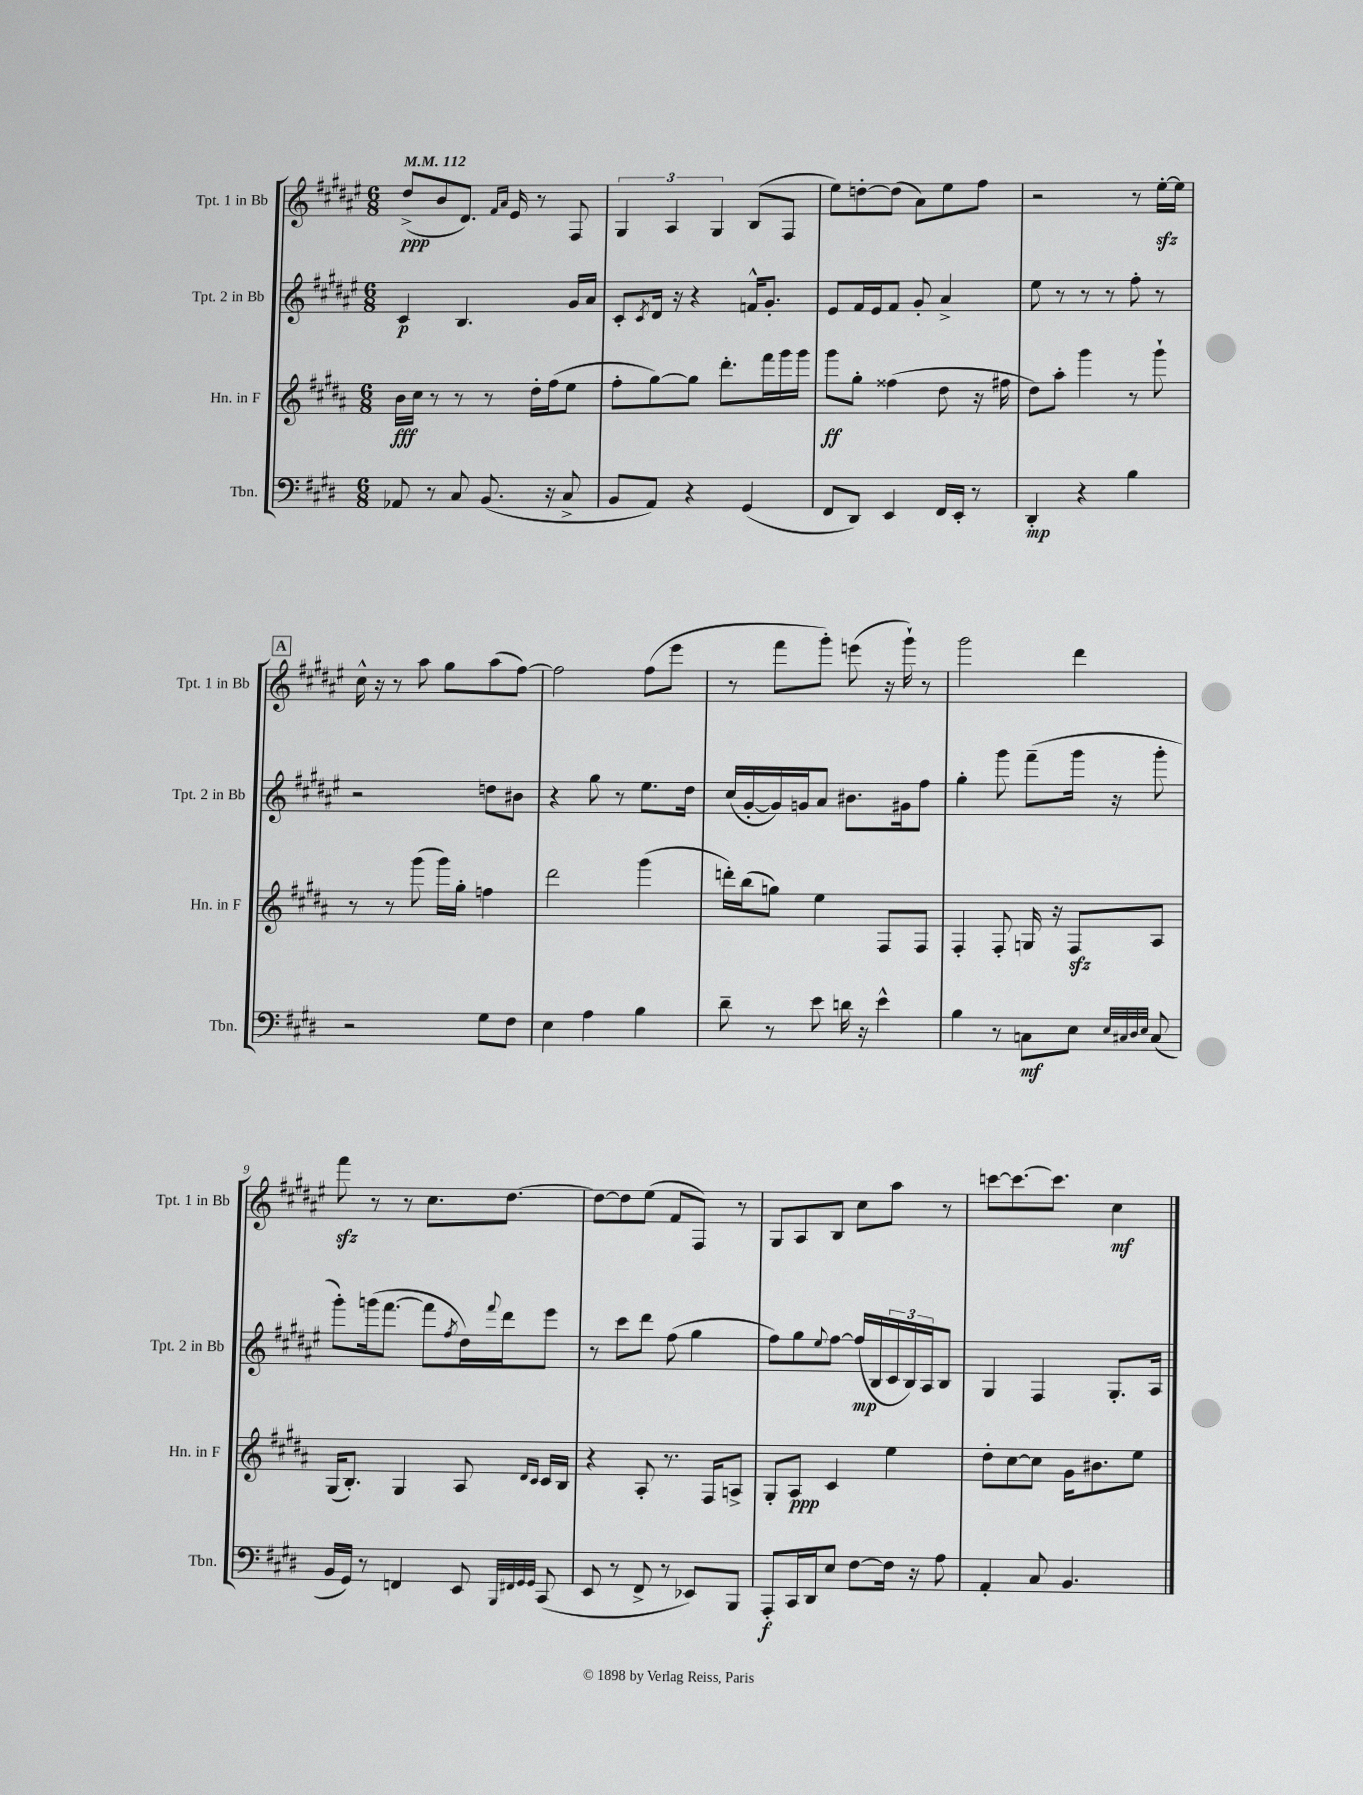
<<
\new StaffGroup <<
\new Staff = "s0" \with { instrumentName = "Tpt. 1 in Bb" shortInstrumentName = "Tpt. 1 in Bb" } {
    \clef treble \key fis \major \numericTimeSignature \time 6/8 \tempo 4 = 112
    dis''8->\ppp( b'8 dis'8.) \grace { fis'16 ais'16 } eis'16 r8 fis8 |
    \tuplet 3/2 { gis4 ais4 gis4 } b8( fis8 |
    eis''8) d''8~-. d''8( ais'8) eis''8 fis''8 |
    r2 r8 eis''16~-.\sfz eis''16 |
    \mark \markup { \box "A" } cis''16-^ r16 r8 ais''8 gis''8 ais''8( fis''8~) |
    fis''2 fis''8( eis'''8 |
    r8 fis'''8 gis'''8-.) e'''8( r16 gis'''16-!) r8 |
    gis'''2 dis'''4 |
    fis'''8\sfz r8 r8 cis''8. dis''8.~ |
    dis''8~ dis''8 eis''8( fis'8 fis8) r8 |
    gis8 ais8 b8 cis''8 ais''8 r8 |
    c'''8~ c'''8.~ c'''8. cis''4\mf \bar "|." |
}
\new Staff = "s1" \with { instrumentName = "Tpt. 2 in Bb" shortInstrumentName = "Tpt. 2 in Bb" } {
    \clef treble \key fis \major \numericTimeSignature \time 6/8
    cis'4\p b4. gis'16 ais'16 |
    cis'8-. \acciaccatura { cis'8 } dis'16 r16 r4 f'16-^ gis'8.-. |
    eis'8 fis'16 eis'16 fis'8 gis'8-. ais'4-> |
    eis''8 r8 r8 r8 fis''8-. r8 |
    \mark \markup { \box "A" } r2 d''8 bis'8 |
    r4 gis''8 r8 eis''8. dis''16 |
    cis''16( gis'16~-. gis'16) g'16 ais'8 bis'8. gis'16 fis''8 |
    gis''4-. gis'''8 fis'''8--( gis'''16 r16 gis'''8-. |
    gis'''8-.) g'''16( fis'''8.~ fis'''8 \acciaccatura { fis''8 } dis''16) \appoggiatura { fis'''8 } dis'''16 eis'''8 |
    r8 cis'''8 dis'''8 fis''8( gis''4 |
    fis''8) gis''8 \appoggiatura { eis''8 } fis''8~ fis''16\mp( b16 \tuplet 3/2 { cis'16 b16) ais16 } b8 |
    gis4 fis4 gis8.-. ais16 \bar "|." |
}
\new Staff = "s2" \with { instrumentName = "Hn. in F" shortInstrumentName = "Hn. in F" } {
    \clef treble \key b \major \numericTimeSignature \time 6/8
    b'16\fff cis''16 r8 r8 r8 dis''16-. fis''16( e''8 |
    fis''8-. gis''8~) gis''8 dis'''8.-. fis'''16 gis'''16 gis'''16 |
    gis'''8\ff gis''8-. fisis''4( dis''8 r16 fis''16 |
    dis''8) ais''8-. gis'''4 r8 gis'''8-! |
    \mark \markup { \box "A" } r8 r8 gis'''8( gis'''16) gis''16-. f''4 |
    dis'''2 gis'''4( |
    d'''16-.) b''16( g''8) e''4 fis8 fis8 |
    fis4-. fis8-. g16 r16 fis8\sfz ais8 |
    gis16( b8.-.) gis4 ais8 \grace { dis'16 cis'16 } cis'16 b16 |
    r4 ais8-. r8. fis16 a8-> |
    gis8-. ais8\ppp cis'4 e''4 |
    dis''8-. cis''8~ cis''8 gis'16 bis'8. e''8 \bar "|." |
}
\new Staff = "s3" \with { instrumentName = "Tbn." shortInstrumentName = "Tbn." } {
    \clef bass \key e \major \numericTimeSignature \time 6/8
    aes,8 r8 cis8 b,8.( r16 cis8-> |
    b,8 a,8) r4 gis,4( |
    fis,8 dis,8) e,4 fis,16 e,16-. r8 |
    dis,4-.\mp r4 b4 |
    \mark \markup { \box "A" } r2 gis8 fis8 |
    e4 a4 b4 |
    dis'8-- r8 e'8 d'16 r16 e'4-^ |
    b4 r8 c8\mf e8 \grace { e32 cis32 dis32 e32 } cis8( |
    b,16 gis,16) r8 f,4 e,8 \grace { b,,32 fis,32 gis,32 gis,32 } cis,8( |
    e,8 r8 fis,8-> r8 ees,8) b,,8 |
    a,,8-.\f cis,16 dis,16 e8 fis8~ fis16 r16 a8 |
    a,4-. cis8 b,4. \bar "|." |
}
>>
>>
